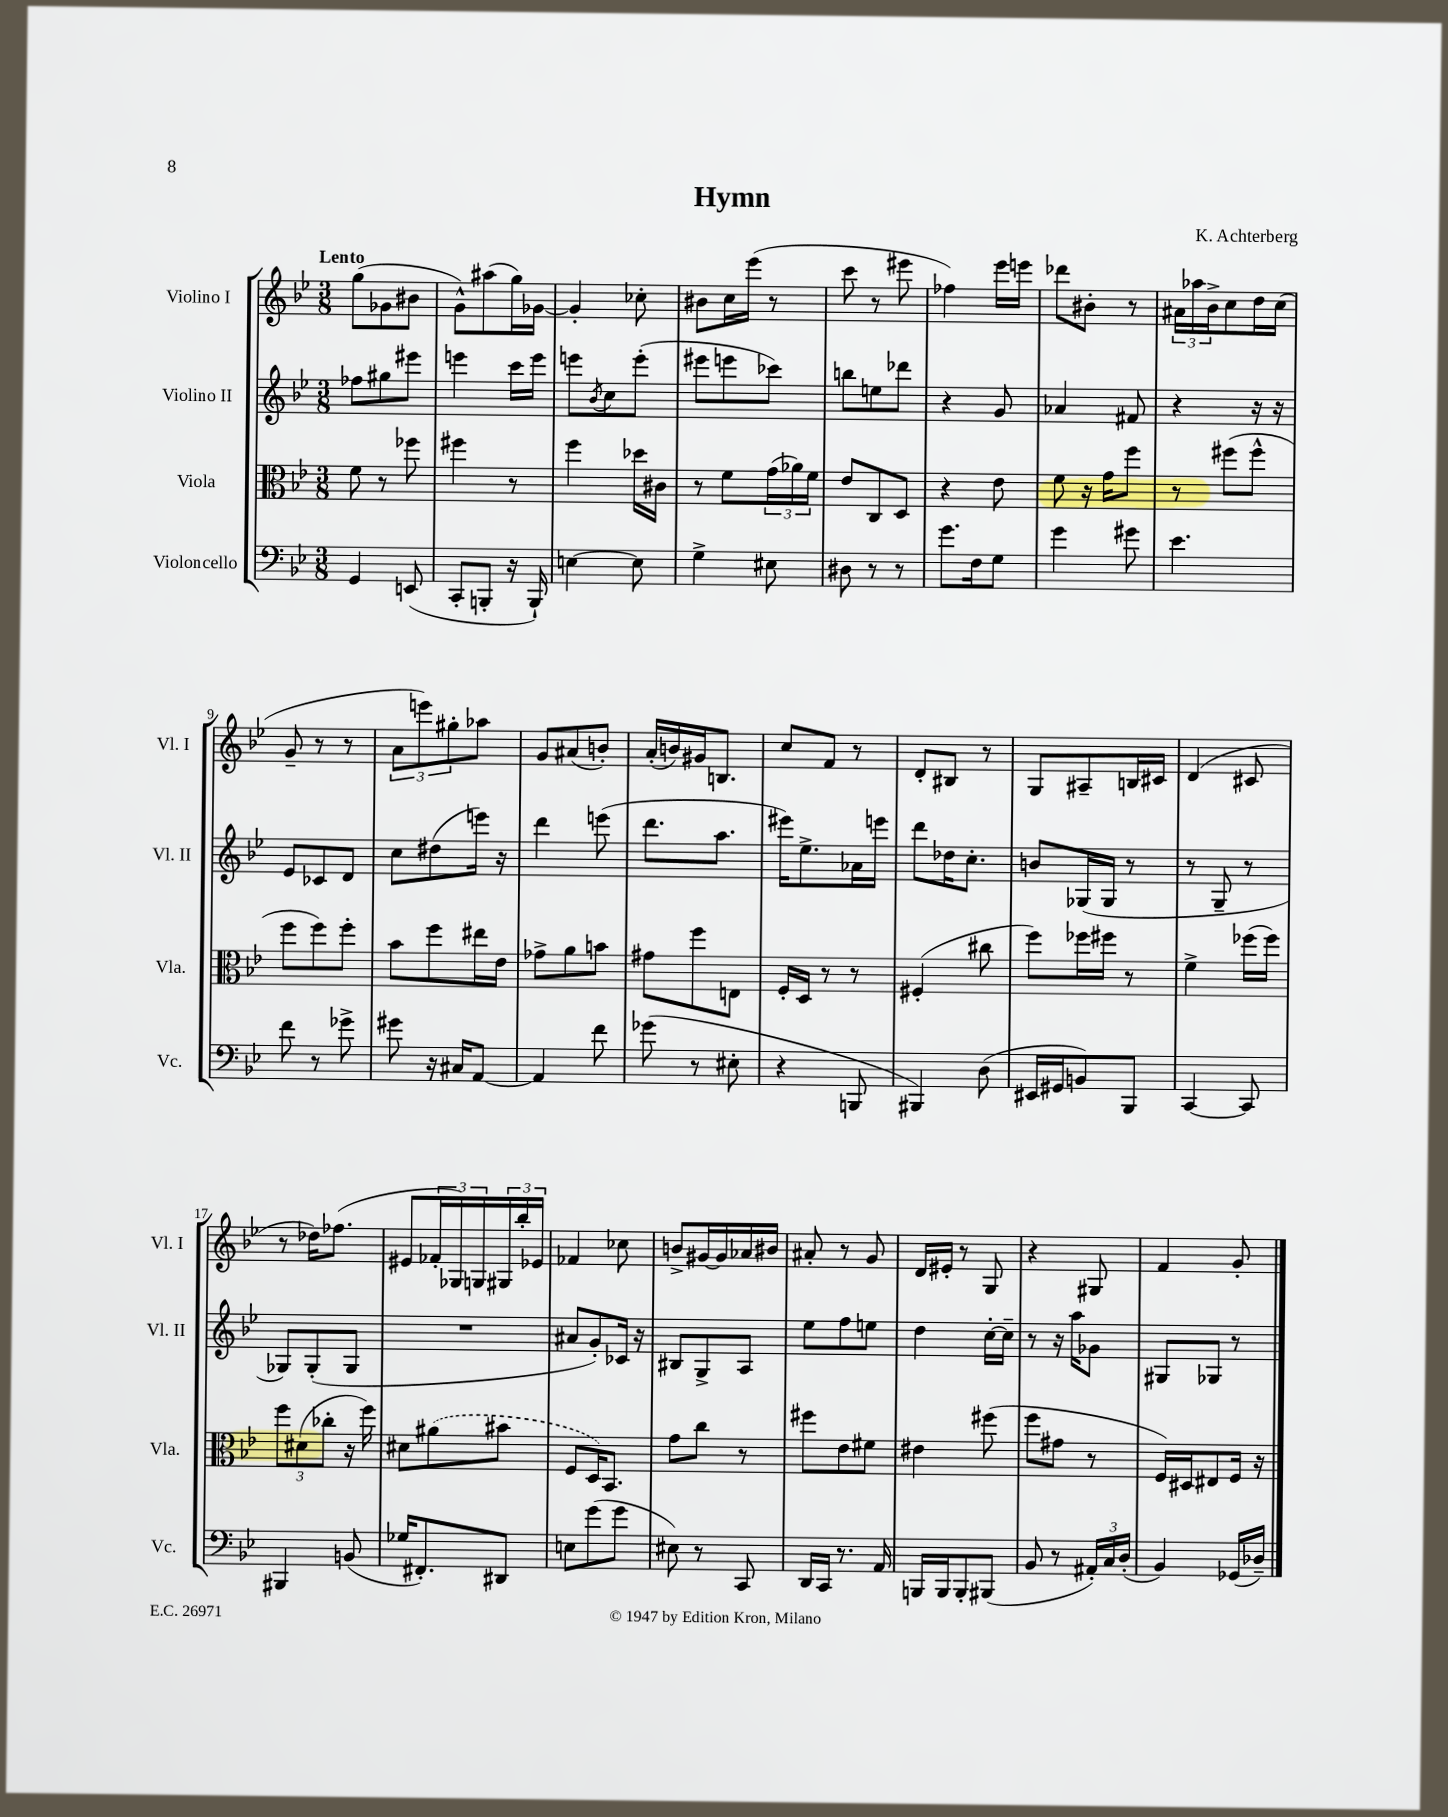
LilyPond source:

\header { title = "Hymn" composer = "K. Achterberg" }
<<
\new StaffGroup <<
\new Staff = "s0" \with { instrumentName = "Violino I" shortInstrumentName = "Vl. I" } {
    \clef treble \key bes \major \numericTimeSignature \time 3/8 \tempo "Lento"
    g''8( ges'8 bis'8 |
    g'8-^) ais''8( g''16) ges'16~ |
    ges'4-. ces''8-. |
    bis'8 c''16 ees'''16( r8 |
    c'''8 r8 eis'''8 |
    fes''4) ees'''16 e'''16 |
    des'''8 bis'8-. r8 |
    \tuplet 3/2 { ais'16 aes''16 bes'16-> } c''8 d''16 c''16( |
    g'8-- r8 r8 |
    \tuplet 3/2 { a'8 e'''8) gis''8-. } aes''8 |
    g'8 ais'8( b'8-.) |
    a'16-.( b'16) gis'16 b8. |
    c''8 f'8 r8 |
    d'8-. bis8 r8 |
    g8 ais8-- b16 cis'16 |
    d'4( cis'8 |
    r8 des''16) fes''8.( |
    eis'8 \tuplet 3/2 { fes'16-. ges16) g16 } \tuplet 3/2 { gis16 bes''16-. ees'16 } |
    fes'4 ces''8 |
    b'8-> gis'16~ gis'16 aes'16 bis'16 |
    ais'8-. r8 g'8 |
    d'16 eis'16-. r8 g8 |
    r4 gis8 |
    f'4 g'8-. \bar "|." |
}
\new Staff = "s1" \with { instrumentName = "Violino II" shortInstrumentName = "Vl. II" } {
    \clef treble \key bes \major \numericTimeSignature \time 3/8
    fes''8 gis''8 eis'''8 |
    e'''4 c'''16 e'''16 |
    e'''8 \acciaccatura { bes'8 } c''8 e'''8-.( |
    eis'''8 e'''8 ces'''8) |
    b''8 e''8 des'''8 |
    r4 g'8 |
    aes'4 fis'8 |
    r4 r16 r16 |
    ees'8 ces'8 d'8 |
    c''8 dis''8( e'''16) r16 |
    d'''4 e'''8( |
    d'''8. a''8. |
    eis'''16) ees''8.-> aes'16 e'''16 |
    d'''8 des''16 c''8.-. |
    b'8 ges16( ges16 r8 |
    r8 g8-- r8 |
    ges8) ges8-.( ges8 |
    R4. |
    ais'8 g'8-.) ces'16 r16 |
    bis8 g8-> a8 |
    ees''8 f''8 e''8 |
    d''4 c''16~-. c''16-- |
    r8 r16 a''16 ges'8 |
    gis8 ges8 r8 \bar "|." |
}
\new Staff = "s2" \with { instrumentName = "Viola" shortInstrumentName = "Vla." } {
    \clef alto \key bes \major \numericTimeSignature \time 3/8
    f'8 r8 fes''8 |
    fis''4 r8 |
    f''4 des''16 cis'16 |
    r8 f'8 \tuplet 3/2 { g'16( aes'16) f'16 } |
    ees'8 c8 d8 |
    r4 ees'8 |
    f'8 r16 g'16 f''8 |
    r8 fis''8( fis''8-^ |
    f''8 f''8) f''8-. |
    bes'8 f''8 eis''16 ees'16 |
    ges'8-> a'8 b'8 |
    gis'8 f''8 e8 |
    f16-. d16 r8 r8 |
    fis4-.( cis''8 |
    f''8) fes''16 fis''16 r8 |
    f'4-> fes''16( fes''16) |
    \tuplet 3/2 { f''8 dis'8( ces''8-. } r16 f''16) |
    dis'8 \once \slurDashed ais'8( bis'8 |
    f8 d16) bes,8. |
    g'8 c''8 r8 |
    fis''8 ees'8 fis'8 |
    eis'4 fis''8( |
    f''8 gis'8 r8 |
    f16) dis16 eis8 f16 r16 \bar "|." |
}
\new Staff = "s3" \with { instrumentName = "Violoncello" shortInstrumentName = "Vc." } {
    \clef bass \key bes \major \numericTimeSignature \time 3/8
    g,4 e,8( |
    c,8-. b,,8-. r16 b,,16-!) |
    e4~ e8 |
    g4-> eis8 |
    dis8 r8 r8 |
    g'8. f16 g8 |
    g'4 gis'8 |
    ees'4. |
    f'8 r8 ges'8-> |
    gis'8 r16 cis16 a,8~ |
    a,4 f'8 |
    ges'8( r8 eis8-. |
    r4 b,,8 |
    bis,,4) d8( |
    eis,16 gis,16 b,8) bes,,8 |
    c,4~ c,8 |
    bis,,4 b,8( |
    ges16 fis,8.-.) dis,8 |
    e8 g'8( g'8 |
    eis8) r8 c,8 |
    d,16 c,16 r8. a,16 |
    b,,16 b,,16 b,,8-. bis,,8( |
    bes,8 r8 \tuplet 3/2 { ais,16-.) c16 d16-.( } |
    bes,4) ges,16( des16--) \bar "|." |
}
>>
>>
